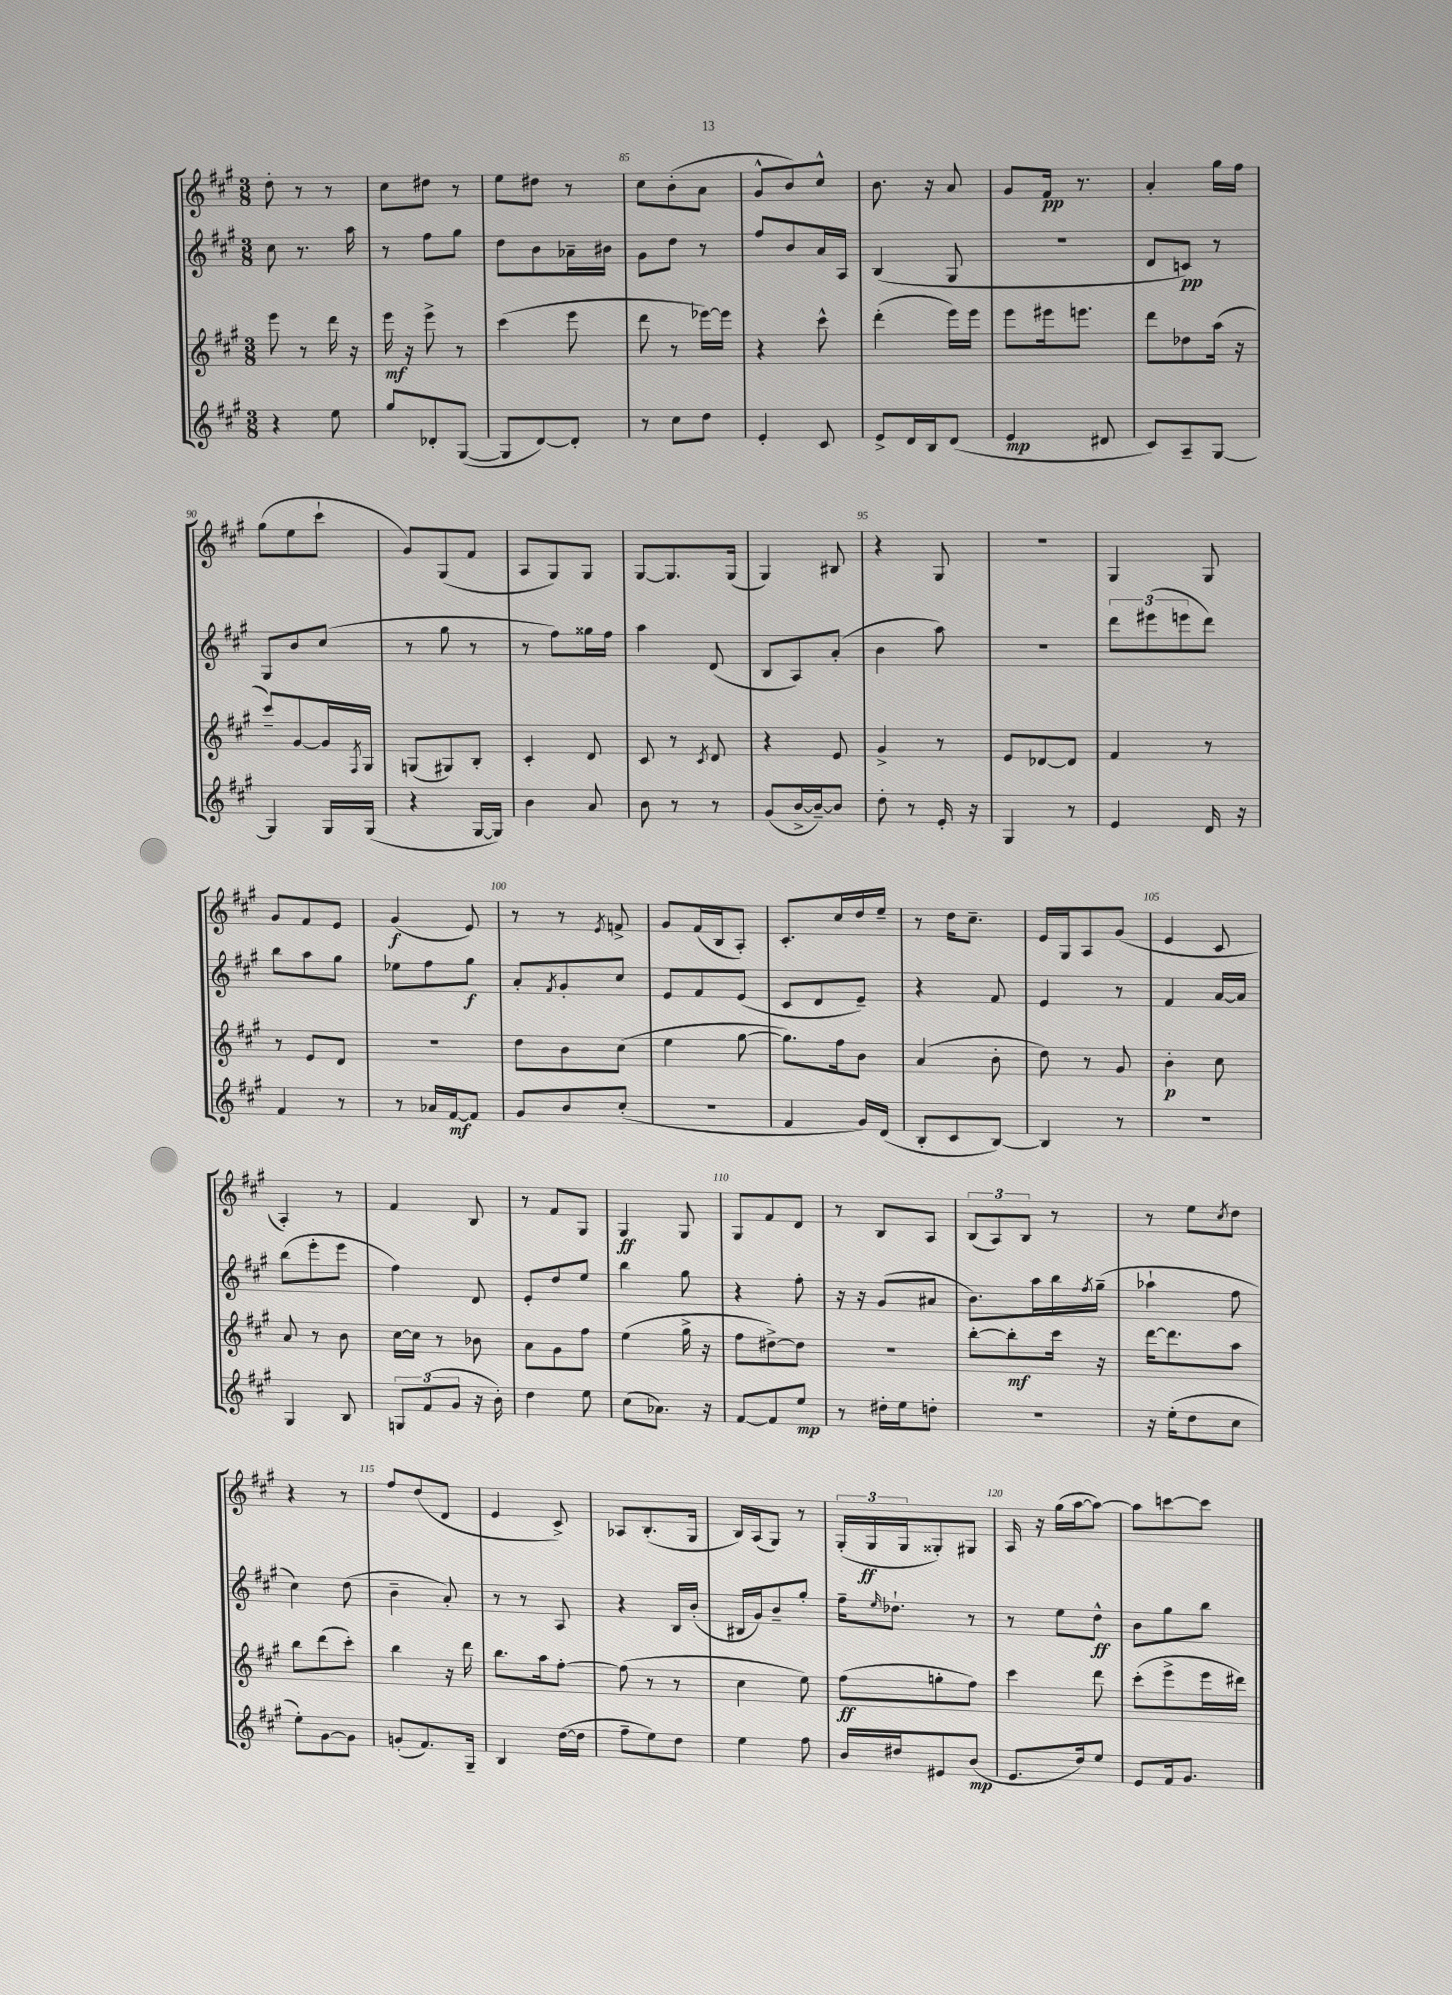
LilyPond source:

<<
\new StaffGroup <<
\new Staff = "s0" {
    \clef treble \key a \major \numericTimeSignature \time 3/8
    d''8-. r8 r8 |
    cis''8 dis''8 r8 |
    e''8 dis''8 r8 |
    cis''8 b'8-.( a'8 |
    gis'8-^ b'8) cis''8-^ |
    b'8. r16 a'8 |
    gis'8 fis'16\pp r8. |
    a'4-. gis''16 fis''16 |
    gis''8( e''8 cis'''8-! |
    gis'8) gis8( fis'8 |
    a8 gis8) gis8 |
    gis8~ gis8. gis16( |
    gis4) bis8 |
    r4 gis8 |
    R4. |
    gis4 gis8 |
    gis'8 fis'8 e'8 |
    gis'4\f( e'8) |
    r8 r8 \acciaccatura { e'8 } f'8-> |
    gis'8 fis'16( b16 a8-.) |
    cis'8.-. cis''16 d''16 e''16-- |
    r8 d''16 cis''8.-- |
    e'16 gis16 a8 gis'8( |
    e'4 cis'8 |
    a4-.) r8 |
    fis'4 b8 |
    r8 fis'8 gis8 |
    gis4\ff gis8 |
    gis8 fis'8 d'8 |
    r8 b8 a8 |
    \tuplet 3/2 { b8( a8) b8 } r8 |
    r8 e''8 \acciaccatura { cis''8 } d''8 |
    r4 r8 |
    fis''8 d''8( d'8 |
    e'4 cis'8->) |
    aes8 b8.-.( gis16 |
    b16) a16( gis8) r8 |
    \tuplet 3/2 { gis16-.( gis16\ff gis16 } gisis8-.) gis8 |
    a16 r16 gis''16( a''16~ a''8~) |
    a''8 c'''8~ c'''8 \bar "|." |
}
\new Staff = "s1" {
    \clef treble \key a \major \numericTimeSignature \time 3/8
    cis''8 r8. a''16 |
    r8 fis''8 gis''8 |
    d''8 b'8 aes'16-- bis'16 |
    gis'8 d''8 r8 |
    fis''8 b'8 a'16 a16 |
    b4( gis8 |
    R4. |
    d'8 c'8\pp) r8 |
    gis8 b'8 cis''8( |
    r8 gis''8 r8 |
    r8 fis''8) gisis''16 fis''16 |
    a''4 d'8( |
    b8 a8) a'8-.( |
    b'4 a''8) |
    R4. |
    \tuplet 3/2 { d'''8 eis'''8( e'''8 } d'''8) |
    b''8 a''8 gis''8 |
    ees''8 fis''8 gis''8\f |
    a'8-. \acciaccatura { fis'8 } gis'8-. cis''8 |
    e'8 fis'8 e'8( |
    cis'8 d'8 e'8--) |
    r4 fis'8 |
    e'4 r8 |
    fis'4 a'16~ a'16 |
    b''8( e'''8-. e'''8 |
    fis''4) d'8 |
    e'8-. d''8 e''8 |
    b''4 gis''8 |
    r4 fis''8-. |
    r16 r16 gis'8( ais'8 |
    b'8.) a''16 b''16 \acciaccatura { fis''8 } gis''16--( |
    aes''4-! fis''8 |
    cis''4) d''8( |
    b'4-- a'8-.) |
    r8 r8 a8 |
    r4 b16 b'16-.( |
    bis16 gis'16) b'8-- gis''8-. |
    fis''16-- \grace { e''16 } des''8.-! r8 |
    r8 e''8 d''8-^\ff |
    b'8 gis''8 b''8 \bar "|." |
}
\new Staff = "s2" {
    \clef treble \key a \major \numericTimeSignature \time 3/8
    e'''8 r8 d'''16 r16 |
    e'''16\mf r16 e'''8-> r8 |
    cis'''4( e'''8 |
    d'''8 r8 ees'''16~) ees'''16 |
    r4 cis'''8-^ |
    d'''4-.( e'''16) e'''16 |
    e'''8 eis'''16 e'''8. |
    d'''8 des''8 a''16( r16 |
    cis'''8--) gis'8~ gis'16 \acciaccatura { fis8 } gis16 |
    g8( gis8) b8-. |
    cis'4-. d'8 |
    cis'8 r8 \acciaccatura { cis'8 } d'8 |
    r4 e'8 |
    gis'4-> r8 |
    e'8 des'8~ des'8 |
    fis'4 r8 |
    r8 e'8 d'8 |
    R4. |
    d''8 b'8 cis''8( |
    e''4 gis''8~ |
    gis''8.) fis''16 b'8 |
    a'4( b'8-. |
    d''8) r8 gis'8 |
    b'4-.\p cis''8 |
    a'8 r8 b'8 |
    cis''16~ cis''16 r8 bes'8 |
    a'8 gis'8 fis''8 |
    e''4( gis''16-> r16 |
    fis''8 dis''8~->) dis''8 |
    R4. |
    b''8~-. b''8-.\mf cis'''16 r16 |
    d'''16~ d'''8. a''8 |
    b''8 d'''8( cis'''8-.) |
    b''4 r16 d'''16 |
    b''8. a''16 fis''8~-. |
    fis''8( r8 r8 |
    cis''4 e''8) |
    fis''8\ff( g''8-. fis''8) |
    cis'''4 d'''8 |
    cis'''8-.( e'''8-> e'''16 dis'''16) \bar "|." |
}
\new Staff = "s3" {
    \clef treble \key a \major \numericTimeSignature \time 3/8
    r4 e''8 |
    gis''8 des'8-. gis8~( |
    gis8 d'8~) d'8-. |
    r8 cis''8 d''8 |
    e'4-. cis'8 |
    e'8-> d'16 b16 d'8( |
    e'4\mp dis'8 |
    cis'8) a8-- gis8~ |
    gis4 gis16 gis16( |
    r4 gis16~ gis16) |
    b'4 a'8 |
    b'8 r8 r8 |
    gis'8( b'16~-> b'16~--) b'8 |
    d''8-. r8 e'16-. r16 |
    gis4 r8 |
    e'4 d'16 r16 |
    fis'4 r8 |
    r8 aes'16 fis'16~\mf fis'8 |
    gis'8 b'8 cis''8-.( |
    R4. |
    fis'4 gis'16) d'16( |
    b8-. cis'8 b8~) |
    b4 r8 |
    R4. |
    gis4 b8 |
    \tuplet 3/2 { g8 fis'8( gis'8 } r16 b'16-.) |
    d''4 e''8 |
    cis''8( aes'8.) r16 |
    fis'8~ fis'8 e''8\mp |
    r8 dis''16-. e''16 d''8-. |
    R4. |
    r16 e''16-.( d''8 cis''8 |
    e''8-.) gis'8~ gis'8 |
    g'8-.( fis'8.) gis16-- |
    b4 d''16~( d''16 |
    fis''8-- e''8) d''8 |
    e''4 fis''8 |
    b'16 dis''16 eis'8 b'8\mp( |
    e'8. d''16) e''8 |
    e'8 fis'16 gis'8. \bar "|." |
}
>>
>>
\layout { \context { \Score currentBarNumber = #82 \override BarNumber.break-visibility = ##(#f #t #t) barNumberVisibility = #(every-nth-bar-number-visible 5) } }
